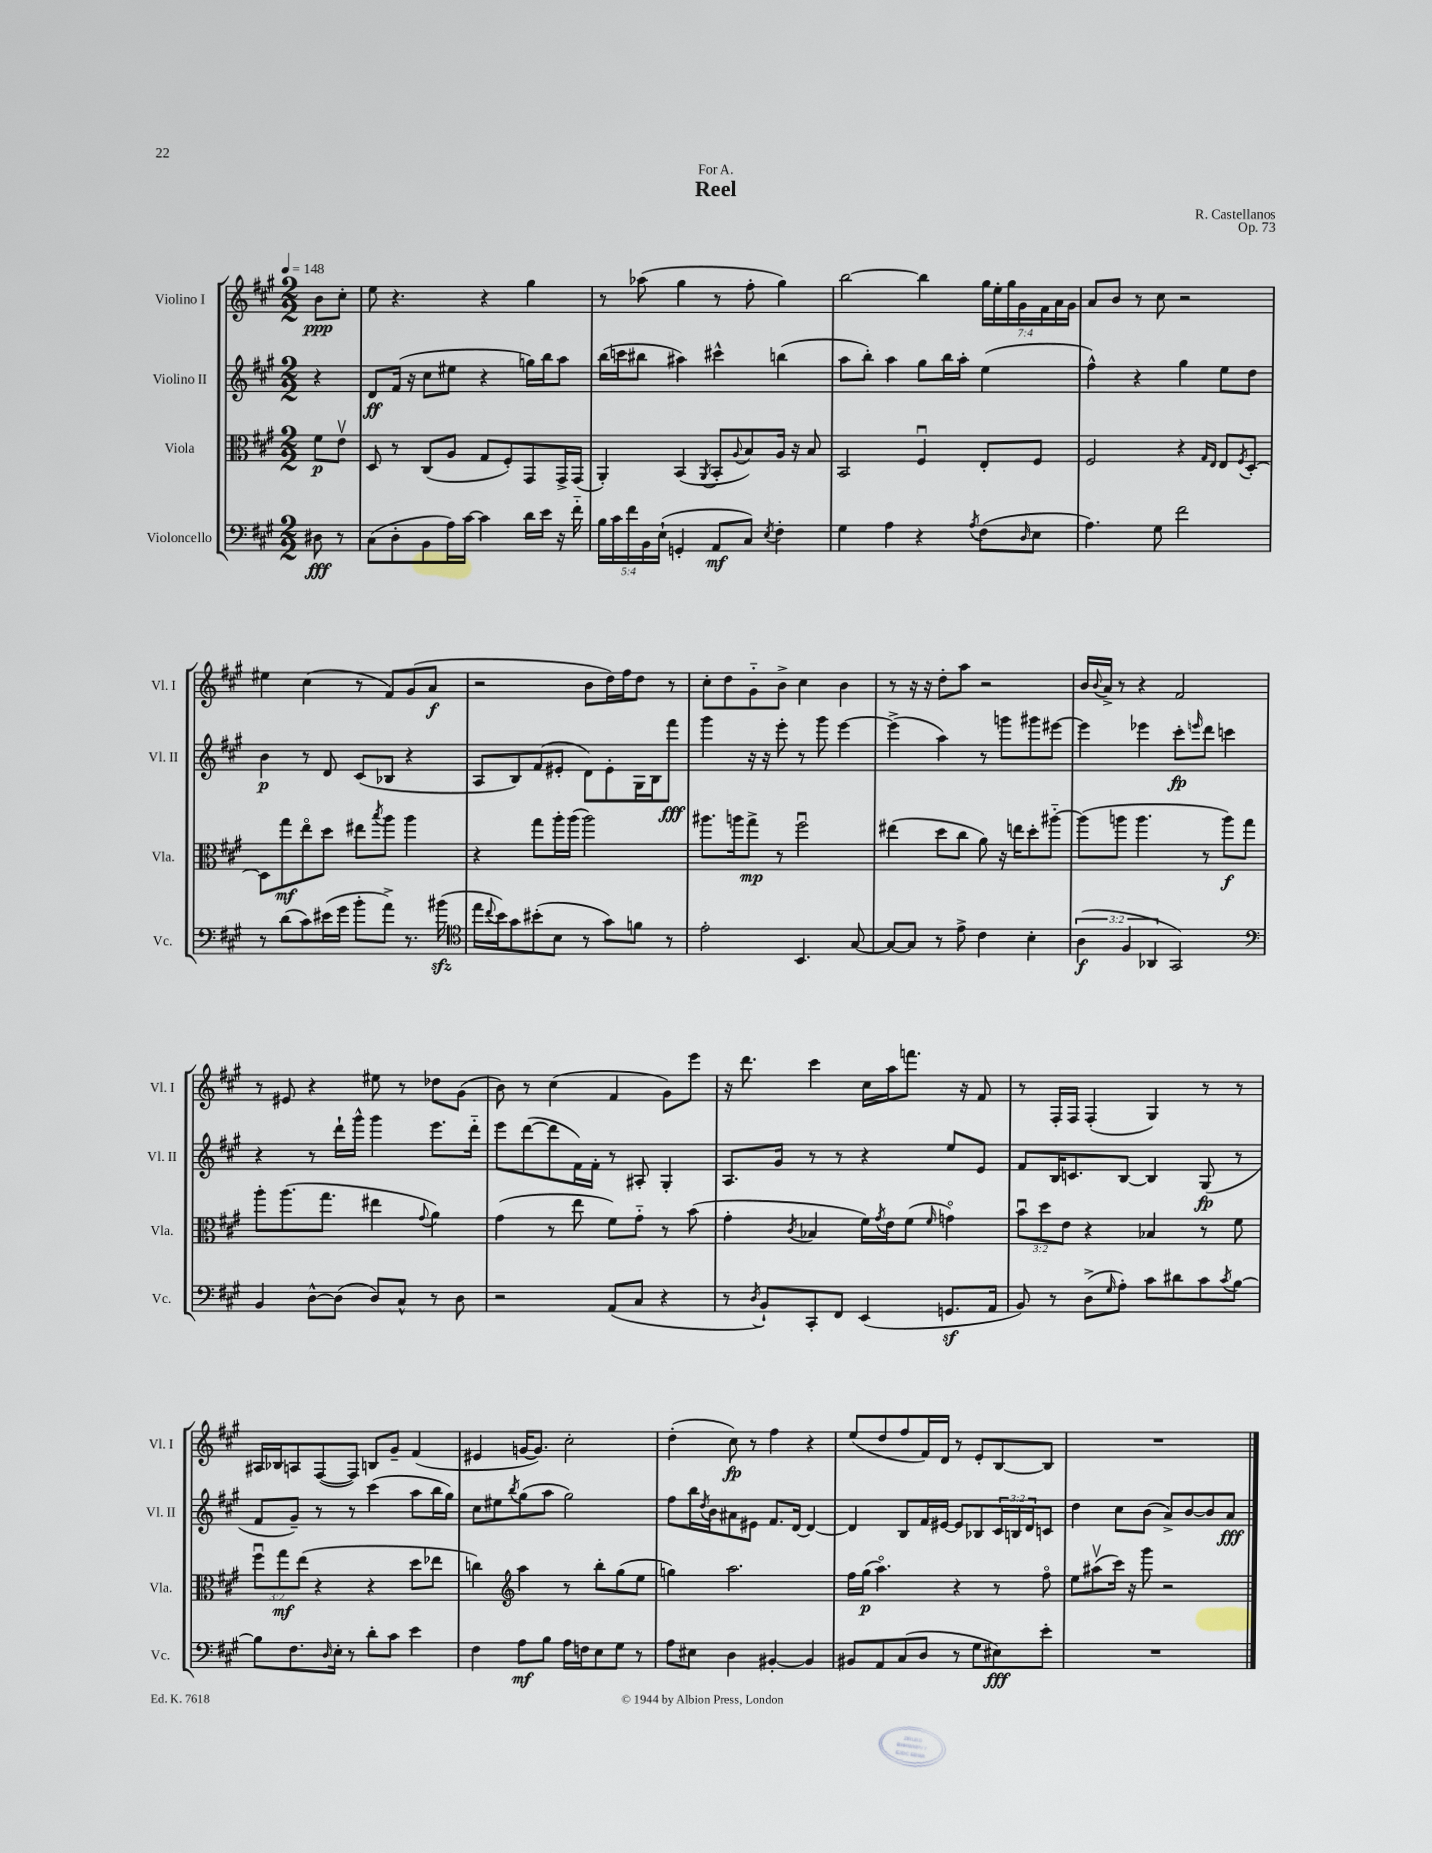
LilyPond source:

\header { title = "Reel" composer = "R. Castellanos" dedication = "For A." opus = "Op. 73" }
<<
\new StaffGroup <<
\new Staff = "s0" \with { instrumentName = "Violino I" shortInstrumentName = "Vl. I" } {
    \clef treble \key a \major \numericTimeSignature \time 2/2 \override Staff.TupletNumber.text = #tuplet-number::calc-fraction-text \partial 4 \tempo 4 = 148
    b'8\ppp cis''8-. |
    e''8 r4. r4 gis''4 |
    r8 aes''8( gis''4 r8 fis''8-. gis''4) |
    b''2~ b''4 \tuplet 7/4 { gis''16 e''16-. gis''16 gis'16 fis'16 a'16 gis'16 } |
    a'8 b'8 r8 cis''8 r2 |
    eis''4 cis''4( r8 fis'8) gis'8( a'8\f |
    r2 b'8 d''16) fis''16 d''8 r8 |
    cis''8-. d''8 gis'8-_ b'8-> cis''4 b'4 |
    r8 r16 r16 d''8-. a''8 r2 |
    b'16 \appoggiatura { b'8 } a'16-> r8 r4 fis'2 |
    r8 eis'8 r4 eis''8 r8 des''8 gis'8( |
    b'8) r8 cis''4( fis'4 gis'8) e'''8 |
    r16 d'''8. cis'''4 cis''16 a''16 f'''8. r16 fis'8 |
    r8 fis16-. fis16 fis4-.( gis4) r8 r8 |
    ais16 bes16 a8 fis8~( fis8) b8 gis'8-- fis'4( |
    eis'4 g'16~ g'8.) cis''2-. |
    d''4-.( cis''8\fp) r8 fis''4 r4 |
    e''8( d''8 fis''8 fis'16) d'16 r8 e'8-. b8~ b8 |
    R1 \bar "|." |
}
\new Staff = "s1" \with { instrumentName = "Violino II" shortInstrumentName = "Vl. II" } {
    \clef treble \key a \major \numericTimeSignature \time 2/2 \override Staff.TupletNumber.text = #tuplet-number::calc-fraction-text \partial 4
    r4 |
    d'8\ff fis'16( r16 cis''8 eis''8 r4 g''16) b''16 a''8 |
    b''16( c'''16 bis''8 ais''4) cis'''4-^ b''4( |
    a''8 b''8-.) a''4 gis''8 b''16 a''16-. e''4( |
    fis''4-^) r4 gis''4 e''8 d''8 |
    b'4\p r8 d'8 cis'8( bes8 r4 |
    a8 b8) fis'8( eis'8-. d'8) eis'8-. gis16 b16 fis'''8\fff |
    gis'''4 r16 r16 e'''8-. r8 gis'''8 e'''4~ |
    e'''4->( a''4) r8 g'''8 gis'''8 eis'''8~ |
    eis'''4 ees'''4 cis'''8-.\fp \grace { e'''16 } d'''8 c'''4 |
    r4 r8 d'''16-! gis'''16-^ gis'''4 e'''8. d'''16-_ |
    e'''8 d'''8~( d'''8 fis'16) fis'16-. r8 ais8-. gis4-. |
    a8. gis'16 r8 r8 r4 e''8 e'8 |
    fis'8 b16 c'8. b8~ b4 gis8\fp( r8 |
    fis'8 gis'8--) r8 r8 cis'''4( a''8 b''16 gis''16) |
    cis''8 eis''8 \acciaccatura { b''8 } gis''8( a''8 gis''2) |
    fis''8 b''16 \acciaccatura { d''8 } b'16 ais'8 eis'8 fis'8. d'16~ d'4~ |
    d'4 b8 fis'16 eis'16~ eis'8 bes8 \tuplet 3/2 { cis'16 b16 d'16 } c'8 |
    d''4 cis''8 b'8( a'8->) b'8~ b'8 a'8\fff \bar "|." |
}
\new Staff = "s2" \with { instrumentName = "Viola" shortInstrumentName = "Vla." } {
    \clef alto \key a \major \numericTimeSignature \time 2/2 \override Staff.TupletNumber.text = #tuplet-number::calc-fraction-text \partial 4
    fis'8\p e'8\upbow |
    d8 r8 cis8( a8 gis8 fis8-.) gis,8 gis,16-> gis,16( |
    a,4-.) b,4( \acciaccatura { a,8 } b,8-. \appoggiatura { a8 } b8) a16 r16 b8 |
    b,2 fis4\downbow e8-. fis8 |
    fis2 r4 \grace { gis16 e16 } e8 \acciaccatura { fis8 } d8~-. |
    d8 gis''8\mf e''8\flageolet d''8 eis''8 \acciaccatura { b''8 } a''8 a''4 |
    r4 gis''8 a''16-. a''16( a''2) |
    ais''8. a''16 gis''8->\mp r8 fis''2\downbow |
    eis''4( d''8 cis''8 a'8) r16 e''16 d''8-. ais''8~-_ |
    ais''8( a''8 a''4. r8 a''8\f) gis''8 |
    a''8-. a''8.( gis''8. eis''4 \appoggiatura { gis'8 } a'4) |
    gis'4( r8 e''8 fis'8) gis'8-_ r8 b'8( |
    gis'4-. \acciaccatura { cis'8 } bes4 fis'16) \acciaccatura { gis'8 } e'16 fis'8( \grace { fis'16 } g'4\flageolet) |
    \tuplet 3/2 { b'8\downbow d''8 e'8 } r4 bes4 r8 fis'8 |
    \tuplet 3/2 { fis''8\downbow gis''8\mf e''8( } r4 r4 d''8 ees''8 |
    c''4) \clef treble a''4 r8 b''8-. gis''8( e''8 |
    g''4) a''2. |
    fis''16 gis''16\p( a''4.\flageolet) r4 r8 fis''8\flageolet |
    e''8 ais''8\upbow( cis'''16) r16 gis'''8 r2 \bar "|." |
}
\new Staff = "s3" \with { instrumentName = "Violoncello" shortInstrumentName = "Vc." } {
    \clef bass \key a \major \numericTimeSignature \time 2/2 \override Staff.TupletNumber.text = #tuplet-number::calc-fraction-text \partial 4
    dis8\fff r8 |
    cis8( d8-. b,8 a16) cis'16~ cis'4 d'16 e'16 r16 fis'16-_ |
    \tuplet 5/4 { b16 cis'16 fis'16 b,16 e16-!( } g,4-. a,8\mf cis8) \acciaccatura { e8 } fis4-. |
    gis4 a4 r4 \acciaccatura { a8 } fis8( \grace { d16 } e8 |
    a4.) gis8 fis'2 |
    r8 d'8( cis'8) eis'16( gis'16 b'8-. a'8->) r8. bis'16\sfz( |
    \clef tenor e''16 \appoggiatura { cis''8 } b'16) gis'8 bis'8-.( b8 r8 gis'8) f'8 r8 |
    e'2-. b,4. gis8~ |
    gis8~ gis8 r8 e'8-> cis'4 b4-. |
    \tuplet 3/2 { a4\f( fis4 aes,4 } gis,2) |
    \clef bass b,4 d8~-^ d8( d8) cis8-^ r8 d8 |
    r2 a,8( cis8 r4 |
    r8 \acciaccatura { d8 } b,8-!) cis,8-. fis,8 e,4( g,8.\sf a,16 |
    b,8) r8 d8->( \grace { gis16 } a8-.) cis'8 dis'8 cis'8 \acciaccatura { cis'8 } b8~ |
    b8 fis8. \grace { d16 } e16-. r8 d'8-. cis'8 e'4 |
    fis4 a8\mf b8 a16 f16 e8 gis8 r8 |
    a8 eis8 d4 bis,4~-. bis,4 |
    bis,8 a,8 cis8( d8 r8 gis8 eis8\fff) e'8-. |
    R1 \bar "|." |
}
>>
>>
\layout { \context { \Score \remove "Bar_number_engraver" } }
